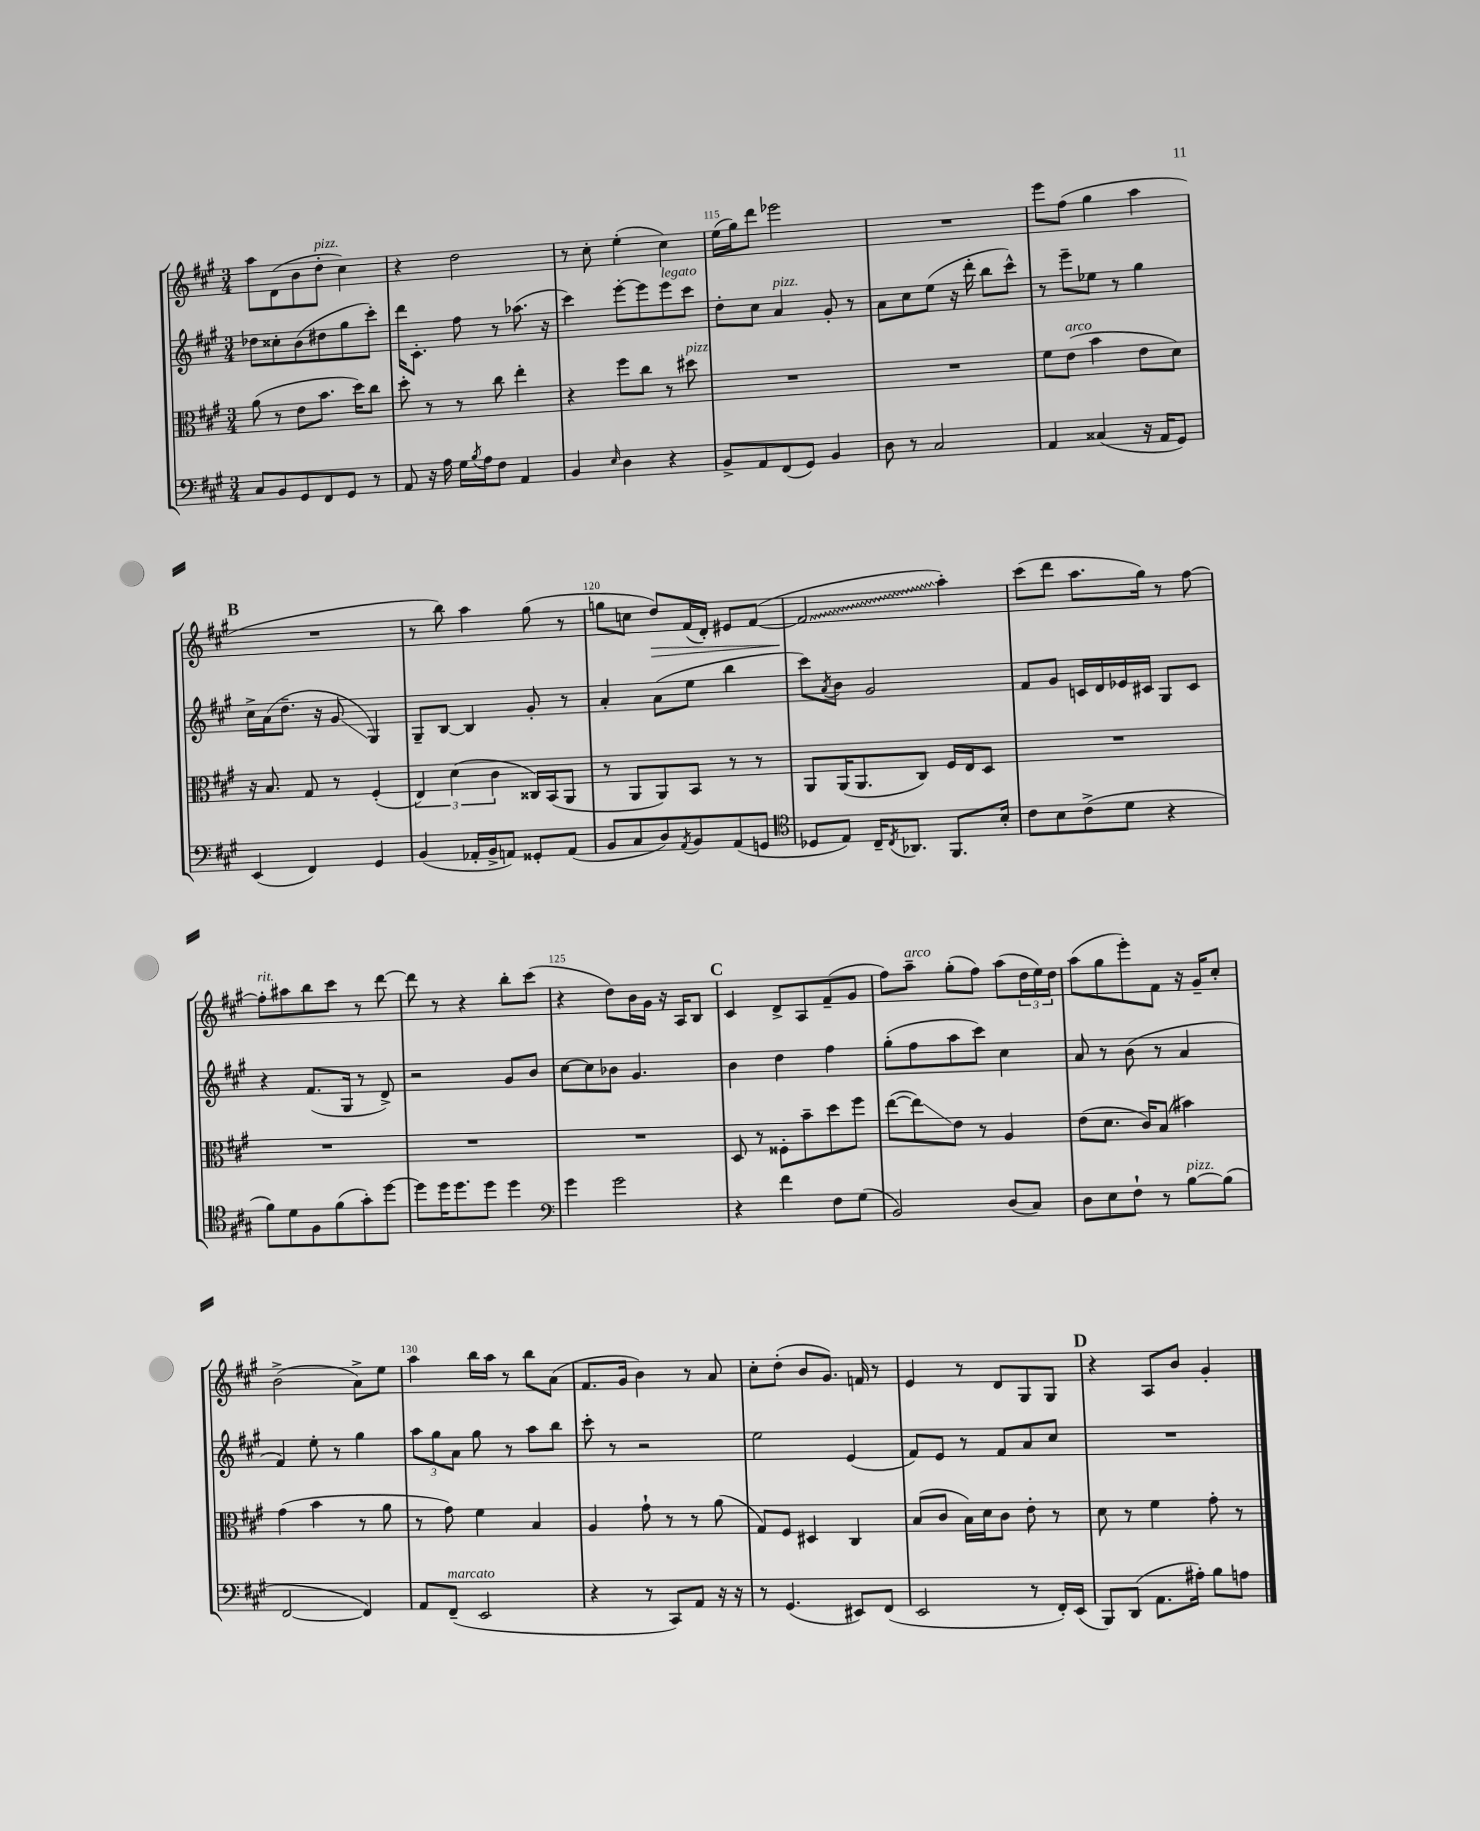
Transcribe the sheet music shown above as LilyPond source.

<<
\new StaffGroup <<
\new Staff = "s0" {
    \clef treble \key a \major \numericTimeSignature \time 3/4
    a''8 d'8( b'8 d''8-.^\markup { \italic "pizz." } cis''4) |
    r4 d''2 |
    r8 cis''8-. e''4-.( cis''4) |
    e''16( gis''16) d'''8 ees'''2 |
    R2. |
    e'''8 fis''8( gis''4 a''4 |
    \mark \markup { \bold "B" } R2. |
    r8 b''8) a''4 gis''8( r8 |
    g''8 c''8 d''8\>) fis'16( d'16-.) eis'8 fis'8~( |
    \once \override Glissando.style = #'zigzag fis'2\glissando\! a''4-.) |
    cis'''8( d'''8 a''8. gis''16) r8 fis''8~ |
    fis''8-.^\markup { \italic "rit." } ais''8 b''8 cis'''8 r8 d'''8~ |
    d'''8 r8 r4 b''8-. cis'''8( |
    r4 d''8) b'16 gis'16 r16 a16 b8 |
    \mark \markup { \bold "C" } cis'4 d'8-> a8 fis'8--( gis'8 |
    fis''8) a''8--^\markup { \italic "arco" } gis''8-.( fis''8) a''8( \tuplet 3/2 { d''16 e''16) d''16 } |
    a''8( gis''8 e'''8-.) fis'8 r16 gis'16-- cis''8-. |
    b'2->( a'8->) e''8 |
    a''4 b''16 a''16 r8 b''8 a'8( |
    fis'8. gis'16 b'4) r8 a'8 |
    cis''8-. d''8-.( b'8 gis'8.) f'16 r8 |
    e'4 r8 d'8 gis8 gis8 |
    \mark \markup { \bold "D" } r4 a8 b'8 gis'4-. \bar "|." |
}
\new Staff = "s1" {
    \clef treble \key a \major \numericTimeSignature \time 3/4
    des''8 cisis''8-. b'8( dis''8 gis''8 cis'''8-.) |
    d'''16 cis'8.-. fis''8 r8 aes''8.( r16 |
    cis'''4) e'''8~-. e'''8 e'''8^\markup { \italic "legato" } cis'''8 |
    d''8-. cis''8 a'4^\markup { \italic "pizz." } gis'8-. r8 |
    a'8 cis''8 e''8( r16 d'''16-. b''8 cis'''8-^) |
    r8 e'''8-- ees''8 r8 gis''4 |
    \mark \markup { \bold "B" } cis''16-> a'16( d''8.-- r16 gis'8\glissando gis4) |
    gis8-- b8~ b4 gis'8-. r8 |
    a'4-. a'8( e''8 b''4 |
    cis'''8) \acciaccatura { a'8 } b'8 gis'2 |
    fis'8 gis'8 c'16 d'16 ees'16 cis'16 gis8 cis'8 |
    r4 fis'8.( gis16 r8 d'8->) |
    r2 gis'8 b'8 |
    cis''8~ cis''8 bes'8 gis'4. |
    \mark \markup { \bold "C" } b'4 d''4 fis''4 |
    gis''8-.( fis''8 a''8 cis'''8) cis''4 |
    a'8 r8 b'8( r8 a'4 |
    fis'4) e''8-. r8 gis''4 |
    \tuplet 3/2 { a''8 gis''8 a'8 } gis''8 r8 a''8 b''8 |
    cis'''8-. r8 r2 |
    e''2 e'4( |
    fis'8) e'8 r8 fis'8 a'8 cis''8 |
    \mark \markup { \bold "D" } R2. \bar "|." |
}
\new Staff = "s2" {
    \clef alto \key a \major \numericTimeSignature \time 3/4
    a'8( r8 e'8 b'8. d''16) cis''8 |
    d''8-. r8 r8 cis''8 e''4-. |
    r4 fis''8 cis''8 r8 dis''8^\markup { \italic "pizz." } |
    R2. |
    R2. |
    fis'8 e'8^\markup { \italic "arco" }( b'4 e'8 d'8) |
    \mark \markup { \bold "B" } r16 b8. gis8 r8 fis4-.( |
    \tuplet 3/2 { e4) d'4( cis'4 } cisis16) b,16( a,8 |
    r8 a,8 a,8) b,8 r8 r8 |
    a,8 a,16( a,8. cis8) fis16 e16 d8 |
    R2. |
    R2. |
    R2. |
    R2. |
    \mark \markup { \bold "C" } d8 r8 fisis8-. b'8-- d''8 fis''8 |
    e''8~( e''8\glissando) e'8 r8 a4 |
    e'8( d'8. cis'16) b8( bis'4) |
    gis'4( b'4 r8 a'8 |
    r8 gis'8) fis'4 b4 |
    a4 gis'8-! r8 r8 a'8( |
    gis8) fis8 dis4 cis4 |
    b8( cis'8 b16) d'16 cis'8 e'8-. r8 |
    \mark \markup { \bold "D" } d'8 r8 fis'4 gis'8-. r8 \bar "|." |
}
\new Staff = "s3" {
    \clef bass \key a \major \numericTimeSignature \time 3/4
    cis8 b,8 gis,8 fis,8 gis,8 r8 |
    a,8 r16 a16 gis16 \acciaccatura { b8 } a16 fis8 a,4 |
    b,4 \grace { e16 } d4 r4 |
    b,8-> a,8 fis,8( gis,8) b,4 |
    d8 r8 cis2 |
    a,4 cisis4( r16 a,16 gis,8) |
    \mark \markup { \bold "B" } e,4( fis,4) gis,4 |
    b,4( aes,16-. b,16-> a,8) gisis,8-. a,8( |
    b,8 cis8 d8) \acciaccatura { a,8 } b,8 a,8( g,8 |
    \clef tenor des8 e8) cis16-- \acciaccatura { cis8 } aes,8. fis,8. b16-. |
    cis'8 b8 cis'8->( d'8 r4 |
    fis'8) d'8 fis8 fis'8( gis'8-.) d''8~ |
    d''8 d''16 d''8. d''8 d''4 |
    \clef bass gis'4 gis'2 |
    \mark \markup { \bold "C" } r4 fis'4 fis8 gis8( |
    b,2) d8( cis8) |
    d8 e8 fis8-! r8 b8~^\markup { \italic "pizz." } b8( |
    fis,2~ fis,4) |
    a,8 fis,8--^\markup { \italic "marcato" }( e,2 |
    r4 r8 cis,8) a,8 r16 r16 |
    r8 gis,4.( eis,8) fis,8( |
    e,2 r8 fis,16-.) e,16( |
    \mark \markup { \bold "D" } b,,8) d,8( a,8. ais16-.) b8 a8 \bar "|." |
}
>>
>>
\layout { \context { \Score currentBarNumber = #112 \override BarNumber.break-visibility = ##(#f #t #t) barNumberVisibility = #(every-nth-bar-number-visible 5) } }
